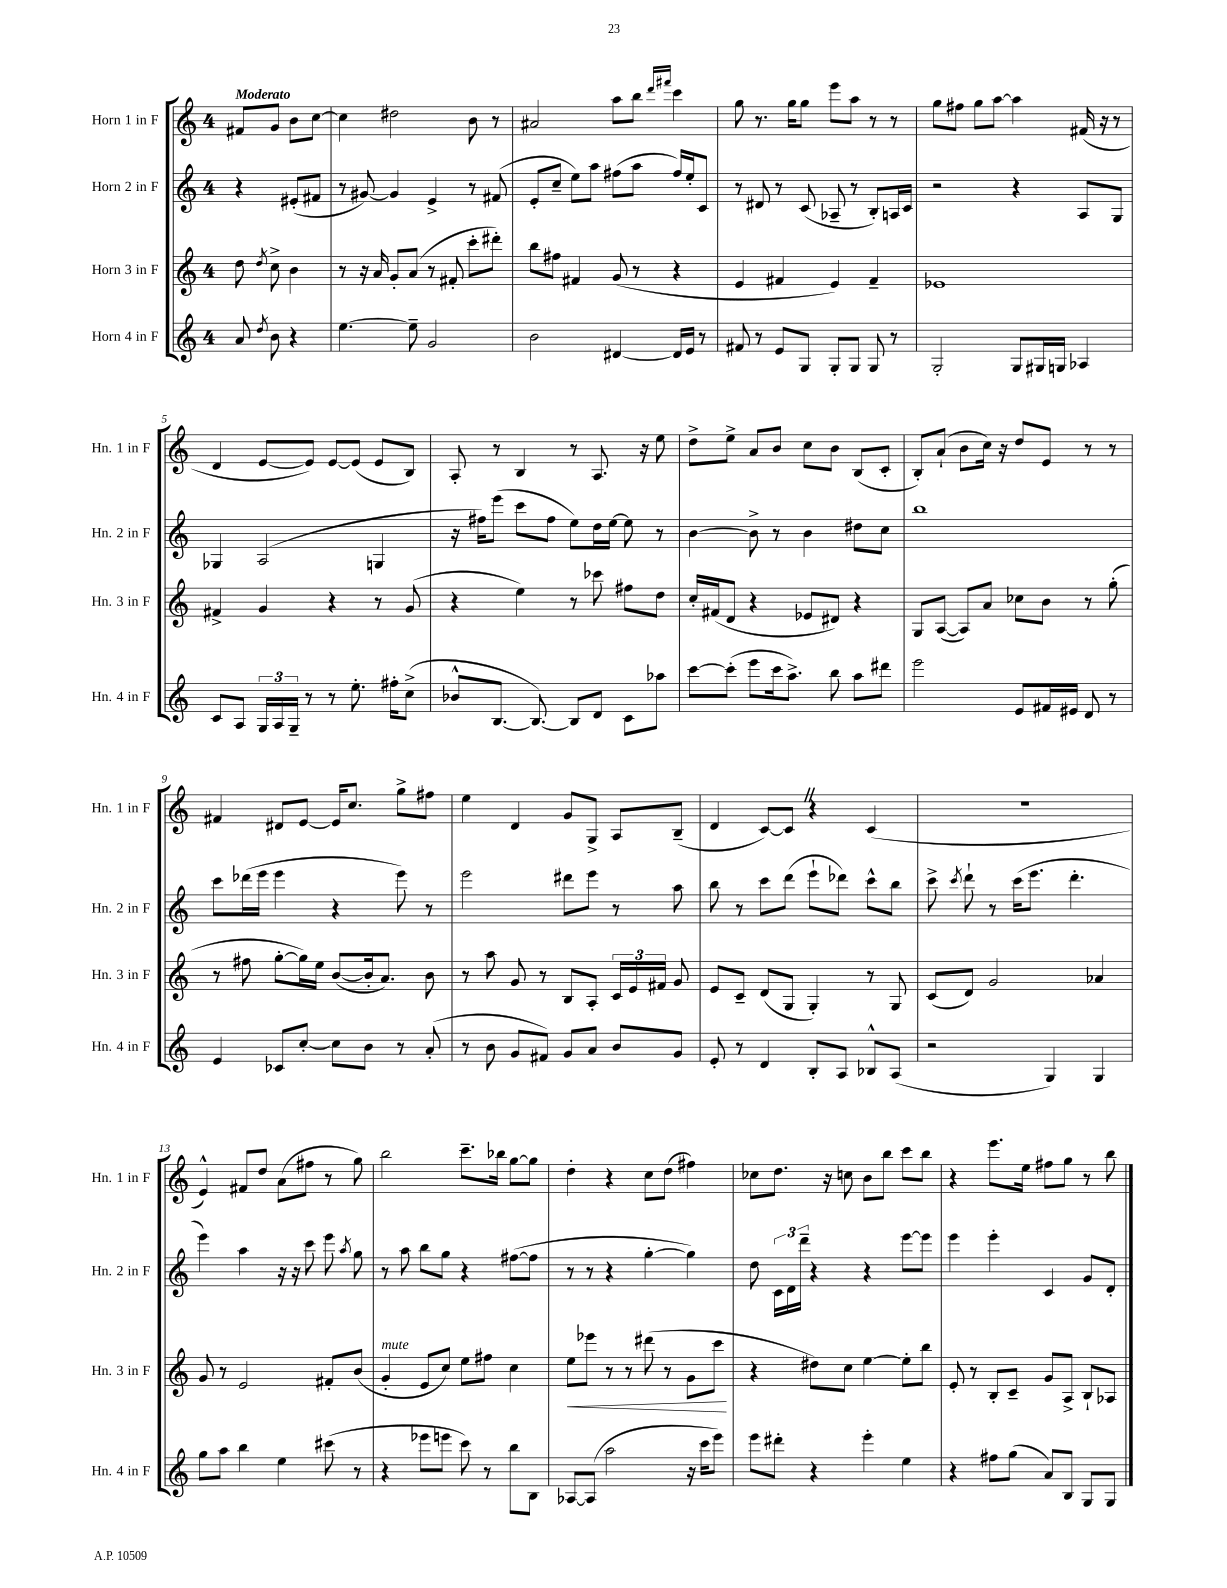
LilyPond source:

<<
\new StaffGroup <<
\new Staff = "s0" \with { instrumentName = "Horn 1 in F" shortInstrumentName = "Hn. 1 in F" } {
    \clef treble \key c \major \once \override Staff.TimeSignature.style = #'single-digit \time 4/4 \partial 2 \tempo "Moderato"
    \autoBeamOff fis'8[ g'8] b'8[ c''8]~ |
    c''4 dis''2 b'8 r8 |
    ais'2 a''8[ b''8] \grace { d'''16[ fis'''16] } c'''4 |
    g''8 r8. g''16[ g''8] e'''8[ a''8] r8 r8 |
    g''8[ fis''8] g''8[ a''8]~ a''4 fis'16( r16 r8 |
    d'4 e'8[~ e'8]) e'8[~ e'8]( e'8[ b8]) |
    a8-. r8 b4 r8 a8. r16 e''8 |
    d''8[-> e''8]-> a'8[ b'8] c''8[ b'8] b8[( c'8]-. |
    b8[-.) a'8]-!( b'8[ c''16]) r16 d''8[ e'8] r8 r8 |
    fis'4 dis'8[ e'8]~ e'16[ c''8.] g''8[-> fis''8] |
    e''4 d'4 g'8[ g8]-> a8[ b8]--( |
    d'4 c'8[~) c'8] \once \override BreathingSign.text = \markup { \musicglyph "scripts.caesura.straight" } \breathe r4 c'4( |
    R1 |
    e'4-^) fis'8[ d''8] a'8[( fis''8] r8 g''8) |
    b''2 c'''8.[-- bes''16] g''8[~ g''8] |
    d''4-. r4 c''8[ d''8]( fis''4) |
    ces''8[ d''8.] r16 c''8 b'8[ b''8] c'''8[ b''8] |
    r4 e'''8.[ e''16] fis''8[ g''8] r8 b''8 \bar "|." |
}
\new Staff = "s1" \with { instrumentName = "Horn 2 in F" shortInstrumentName = "Hn. 2 in F" } {
    \clef treble \key c \major \once \override Staff.TimeSignature.style = #'single-digit \time 4/4 \partial 2
    \autoBeamOff r4 eis'8[-.( fis'8] |
    r8 gis'8~) gis'4 e'4-> r8 fis'8( |
    e'8[-. c''8]-- e''8[) a''8] fis''8[( a''8] fis''16[) e''16-. c'8] |
    r8 dis'8 r8 c'8( aes8-- r8 b8[-.) a16 c'16] |
    r2 r4 a8[ g8] |
    ges4 a2( g4 |
    r16 fis''16[) e'''8]( c'''8[ fis''8] e''8[) d''16 e''16]~ e''8 r8 |
    b'4~ b'8-> r8 b'4 dis''8[ c''8] |
    b''1 |
    c'''8[ des'''16( e'''16] e'''4 r4 e'''8) r8 |
    e'''2 dis'''8[ e'''8] r8 a''8 |
    b''8 r8 c'''8[ d'''8]( e'''8[-! des'''8]) c'''8[-^ b''8] |
    c'''8-> \acciaccatura { c'''8 } d'''8-! r8 c'''16[( e'''8.] d'''4.-. |
    e'''4) a''4 r16 r16 c'''8 e'''8 \acciaccatura { a''8 } g''8 |
    r8 a''8 b''8[ g''8] r4 fis''8[~( fis''8] |
    r8 r8 r4 g''4~-. g''4) |
    d''8 \tuplet 3/2 { c'16[ d'16 d'''16]-- } r4 r4 e'''8[~ e'''8] |
    e'''4 e'''4-. c'4 g'8[ d'8]-. \bar "|." |
}
\new Staff = "s2" \with { instrumentName = "Horn 3 in F" shortInstrumentName = "Hn. 3 in F" } {
    \clef treble \key c \major \once \override Staff.TimeSignature.style = #'single-digit \time 4/4 \partial 2
    \autoBeamOff d''8 \acciaccatura { d''8 } c''8-> b'4 |
    r8 r16 a'16 g'8[-. a'8]( r8 fis'8-. c'''8[-. dis'''8]-.) |
    b''8[ fis''8] fis'4 g'8( r8 r4 |
    e'4 fis'4 e'4) fis'4-- |
    ees'1 |
    fis'4-> g'4 r4 r8 g'8( |
    r4 e''4) r8 ces'''8 fis''8[ d''8] |
    c''16[-. fis'16( d'8] r4 ees'8[ dis'8]) r4 |
    g8[ a8]~( a8[) a'8] ces''8[ b'8] r8 g''8-.( |
    r8 fis''8 g''8[~-. g''16) e''16] b'8[~( b'16-. a'8.]) b'8 |
    r8 a''8 g'8 r8 b8[ a8]-. \tuplet 3/2 { c'16[ e'16 fis'16] } g'8 |
    e'8[ c'8]-- d'8[( g8] g4-.) r8 g8 |
    c'8[( d'8]) g'2 aes'4 |
    g'8 r8 e'2 fis'8[-. b'8]( |
    g'4-.^\markup { \italic "mute" } e'8[ c''8]) e''8[ fis''8] c''4 |
    e''8[\< ees'''8] r8 r8 dis'''8( r8 g'8[ c'''8]\! |
    r4 dis''8[) c''8] e''4~ e''8[-. b''8] |
    e'8-. r8 b8[-. c'8]-- g'8[ a8]-> b8[-! aes8] \bar "|." |
}
\new Staff = "s3" \with { instrumentName = "Horn 4 in F" shortInstrumentName = "Hn. 4 in F" } {
    \clef treble \key c \major \once \override Staff.TimeSignature.style = #'single-digit \time 4/4 \partial 2
    \autoBeamOff a'8 \acciaccatura { d''8 } b'8 r4 |
    e''4.~ e''8-- g'2 |
    b'2 dis'4~ dis'16[ e'16] r8 |
    fis'8 r8 e'8[ g8] g8[-. g8] g8 r8 |
    g2-. g8[ gis16 g16] aes4 |
    c'8[ a8] \tuplet 3/2 { g16[ a16 g16]-- } r8 r8 e''8.-. fis''16[-. c''8]->( |
    bes'8[-^ b8.]~ b8.~) b8[ d'8] c'8[ aes''8] |
    c'''8[~ c'''8]-.( e'''8[ c'''16 a''8.]->) b''8 a''8[ dis'''8] |
    e'''2 e'8[ fis'16 eis'16] d'8 r8 |
    e'4 ces'8[ c''8]~-. c''8[ b'8] r8 a'8-.( |
    r8 b'8 g'8[ fis'8]) g'8[ a'8] b'8[ g'8] |
    e'8-. r8 d'4 b8[-. a8] bes8[-^ a8]( |
    r2 g4) g4 |
    g''8[ a''8] b''4 e''4 cis'''8( r8 |
    r4 ees'''8[ e'''8] c'''8) r8 b''8[ b8] |
    aes8[~ aes8]( a''2 r16 c'''16[ e'''8]) |
    e'''8[ dis'''8]-. r4 e'''4-. e''4 |
    r4 fis''8[ g''8]( a'8[) b8] g8[ g8] \bar "|." |
}
>>
>>
